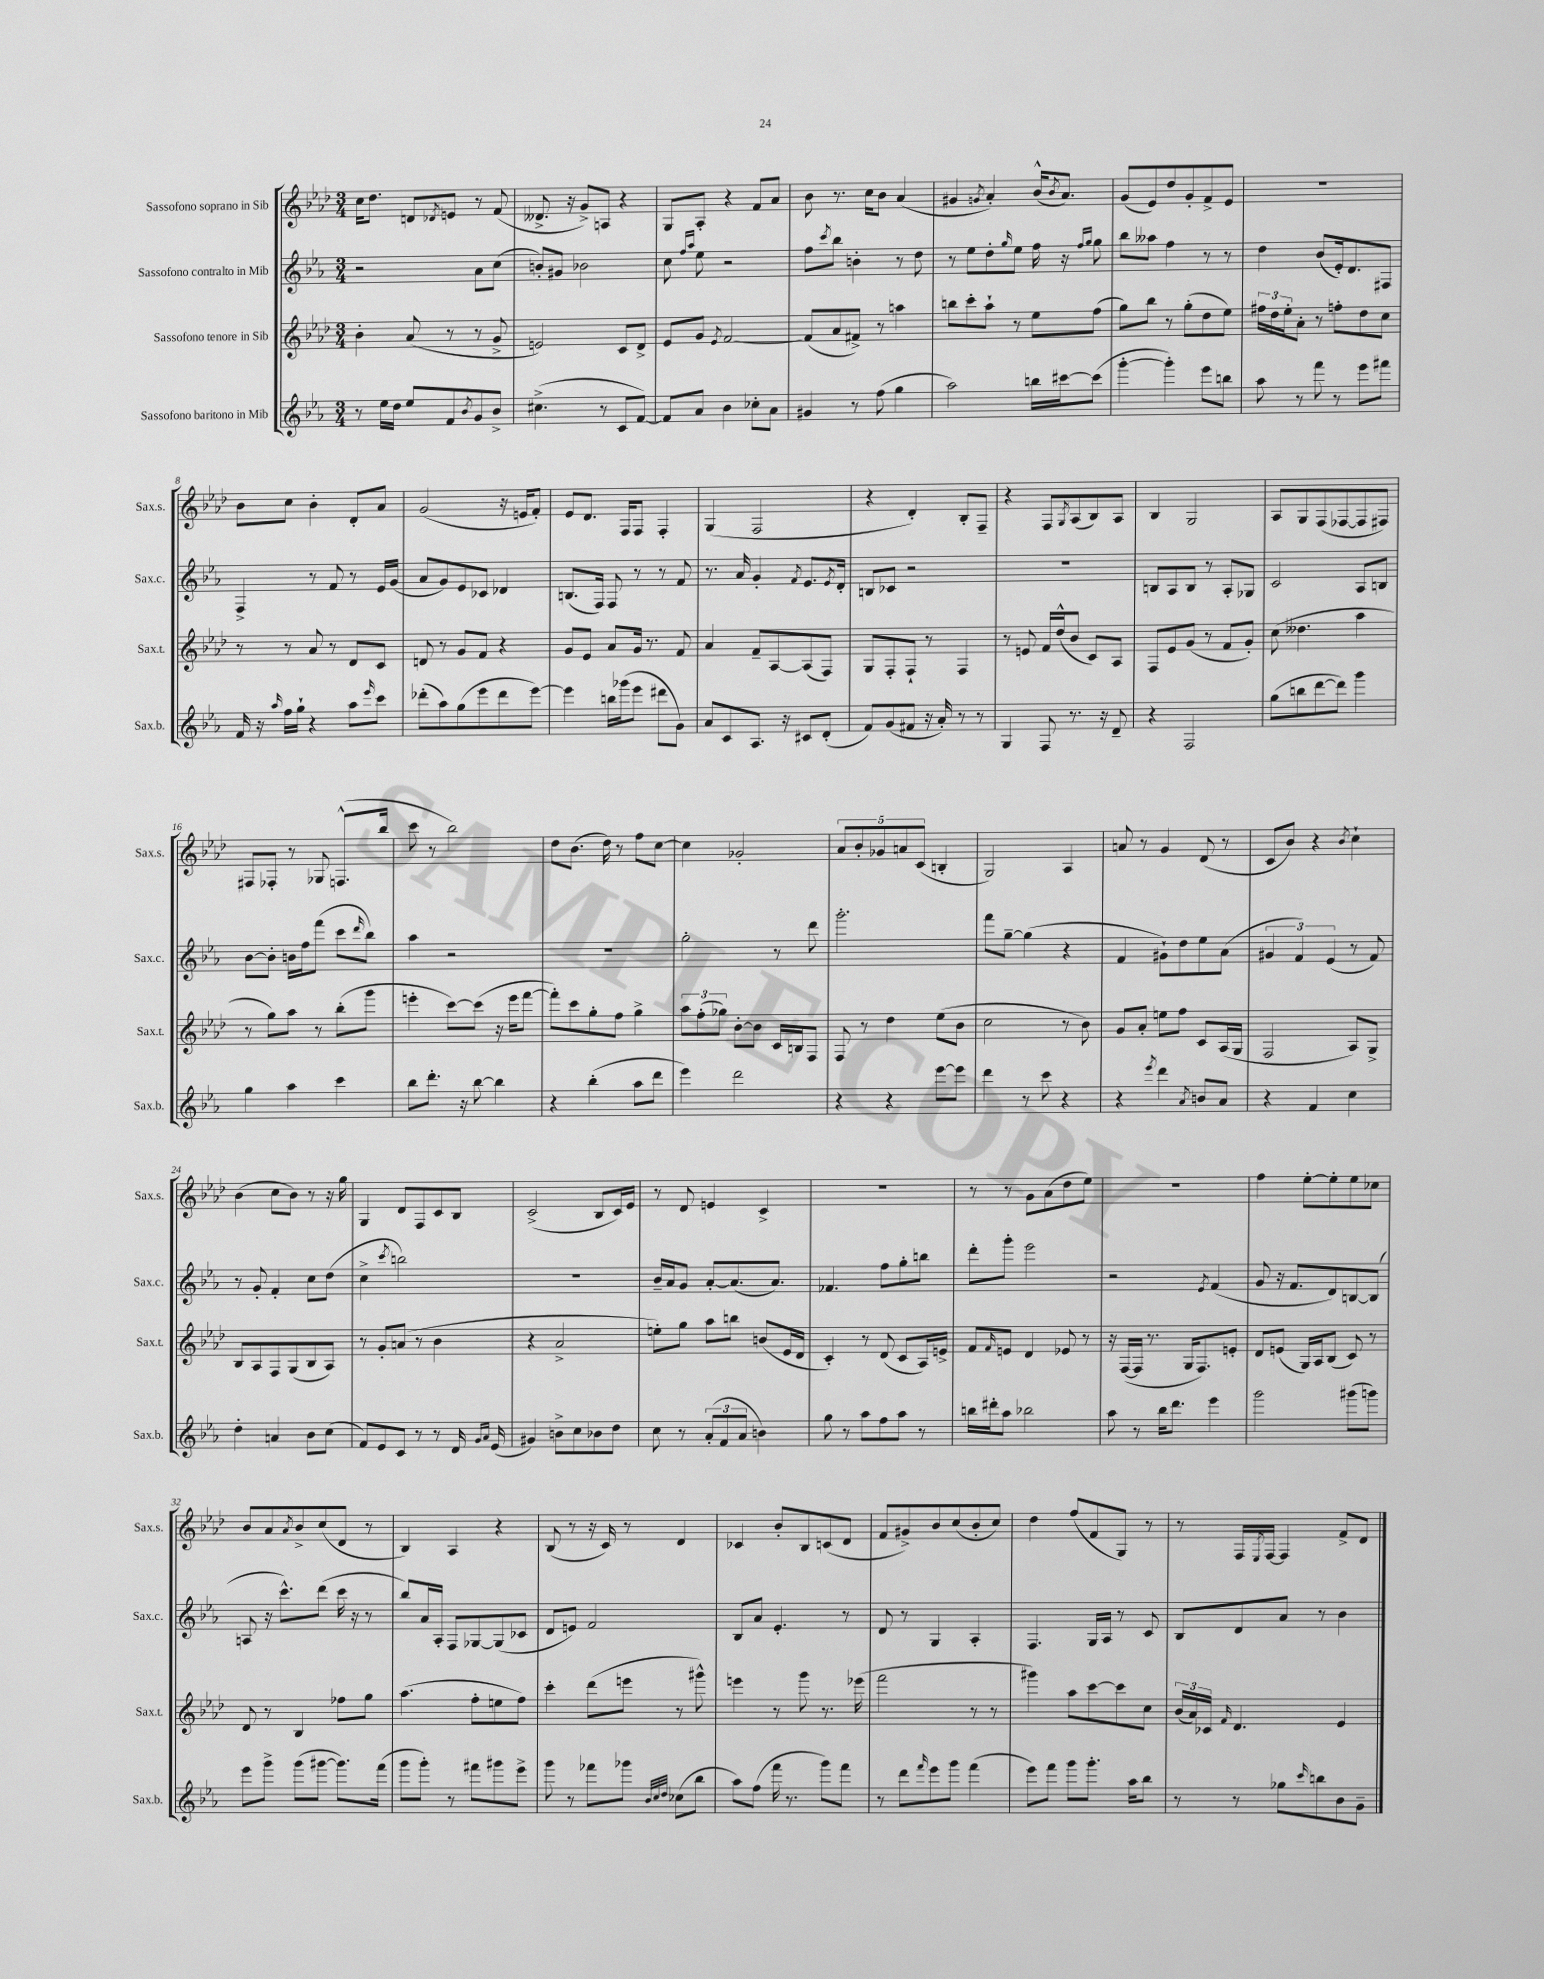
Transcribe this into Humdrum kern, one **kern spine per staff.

**kern	**kern	**kern	**kern
*staff4	*staff3	*staff2	*staff1
*clefG2	*clefG2	*clefG2	*clefG2
*k[b-e-a-]	*k[b-e-a-d-]	*k[b-e-a-]	*k[b-e-a-d-]
*M3/4	*M3/4	*M3/4	*M3/4
8r	4b-'	2r	16cc
.	.	.	8.dd-
16ee-	.	.	.
16dd	.	.	.
8ee-	(8a-	.	8d
.	.	.	8qd-
8f	8r	.	8e
8qb-	.	.	.
8g	8r	8a-	8r
8b-^	8g^	(8cc	(8f
=	=	=	=
(4.cc#^	2e)	8b')	8.d--^
.	.	8g#	.
.	.	.	16r
.	.	2b-	8g^)
8r	.	.	8A
8c	8c	.	4r
[8f)	8d-^	.	.
=	=	=	=
8f]	8e-	8cc	8G
.	.	16qqff	.
.	.	16qqaa-	.
8a-	8g	8ee-	8A-'
.	8qe-	.	.
4b-	[2f	2r	4r
8cc-'	.	.	8f
8a-	.	.	8a-
=	=	=	=
4g#	(8f]	8ff	8b-
.	.	8qccc	.
.	8a-	8bb-	8.r
8r	8f#^)	4b'	.
.	.	.	16cc
(8ff	8r	.	8b-
4gg	4aa	8r	(4a-
.	.	8dd	.
=	=	=	=
2aa-)	8bb	8r	4g#
.	8ccc'	8ee-	.
.	.	.	8qg
.	8aa-`	8dd'	4a-')
.	.	16qqgg	.
.	8r	8ee-	.
16bb	8ee-	16ff	(16b-^^
.	.	.	8qb-
[16ccc#	.	16r	8.a-)
.	.	16qqff	.
.	.	16qqgg	.
(8ccc#]	(8ff	8gg	.
=	=	=	=
[4ggg'	8gg)	8bb-	(8g
.	8bb-	8aa--	8e-)
4ggg'])	8r	4ff	8dd-
.	(8gg'	.	8g'
8eee-	8dd-	8r	8f^
8bb	8ee-)	8r	8e-
=	=	=	=
8aa-	24ff#	4dd	2.r
.	24dd-	.	.
.	24ee-'	.	.
8r	8a-'	.	.
8fff	8r	(8b-	.
8r	8ff'	16e-')	.
.	.	8.d	.
8eee-	8dd-	.	.
8fff#	8cc	8F#	.
=	=	=	=
16f	8r	4F^	8b-
16r	.	.	.
16qqaa-	.	.	.
16ff	8r	.	8cc
16gg`	.	.	.
4r	8a-	8r	4b-'
.	8r	8f	.
8aa-	8d-	8r	8d-'
16qqeee-	.	.	.
8ccc	8c	16e-	8a-
.	.	(16g	.
=	=	=	=
(8ddd-'	8d	8a-	(2g
8aa-)	8r	8g)	.
(8gg	8g	8e-	.
8eee-	8f	8c-	.
8ddd-	4r	4d-	16r
.	.	.	16e
[8eee-)	.	.	8f')
=	=	=	=
4eee-]	8g	(8.B	8e-
.	8e-	.	8.d-
.	.	16F)	.
16bb	8a-	8F	.
(16ggg-	.	.	16F
8eee-	16g	8r	8F
.	8.r	.	.
8ddd#	.	8r	4F'
8g)	8f	8f	.
=	=	=	=
8a-	4a-	8.r	(4G
8c	.	.	.
.	.	16a-	.
8.A-	8f~	4g'	2F
.	[8A-	.	.
16r	.	.	.
.	.	8qf	.
8c#	(8A-]	8.e-	.
(8d'	8F)	.	.
.	.	8qe-	.
.	.	16d'	.
=	=	=	=
8f)	8G	8B	4r
(8g	8F'	8c-	.
8f#	8F`	2r	4d-')
16r	8r	.	.
16a-')	.	.	.
8r	4F	.	8B-'
8r	.	.	8F~
=	=	=	=
4G	8r	2.r	4r
.	8e	.	.
8F	16f	.	8F
.	(16dd-^^	.	.
.	.	.	8qG
8.r	8b-	.	(8A-
.	8c)	.	8B-)
16r	.	.	.
8d~	8A-	.	8A-
=	=	=	=
4r	8F	8B	4B-
.	8e-	8A-	.
2F	(8g	8B	2G
.	8r	8r	.
.	8f	8A-'	.
.	8g')	8G-	.
=	=	=	=
(8gg	(8cc	2c	8A-
8bb	4.dd--	.	8G
[8ddd	.	.	(8F
8ddd])	.	.	[8F-
4ggg	4aa-	8A-	8F-]
.	.	8B	8F#)
=	=	=	=
4gg	8r	[8b-	8F#
.	8gg)	8b-']	8F-'
4aa-	8aa-	16b	8r
.	.	16ff	.
.	8r	(8fff	8G-
4ccc	(8bb-'	8ccc	(8.F^^
.	.	16qqddd	.
.	8ggg	8bb-)	.
.	.	.	16bb-
=	=	=	=
8bb-	4eee'	4aa-	8ccc
8.ddd'	.	.	8r
.	[8ccc)	2r	2bb-)
16r	.	.	.
[8bb-	(8ccc]	.	.
4bb-]	16r	.	.
.	16eee	.	.
.	[8fff	.	.
=	=	=	=
4r	8fff'])	2.r	8dd-
.	8ccc	.	(8.b-
(4bb-'	8gg'	.	.
.	.	.	16dd-)
.	8ff	.	8r
8aa-	4gg^	.	8ff
8ddd	.	.	[8cc
=	=	=	=
4eee-)	12aa-	2gg'	4cc]
.	(12ff'	.	.
.	12gg-)	.	.
2ddd	[8b-'	.	2g-'
.	8b-]	.	.
.	16c	8r	.
.	16B	.	.
.	8F	8ddd	.
=	=	=	=
4r	8F	2.ggg'	10a-
.	.	.	10b-'
.	8r	.	.
.	.	.	10g-
4r	4dd-	.	.
.	.	.	10a
.	.	.	(10c
[8eee-	(8ee-	.	4B'
8eee-]	8b-	.	.
=	=	=	=
4ddd	2cc	8fff	2G)
.	.	[8gg~	.
8r	.	(4gg]	.
8ccc	.	.	.
4r	8r	4r	4A-
.	8b-)	.	.
=	=	=	=
4r	8g	4f	8a
.	8a-'	.	8r
8qeee-	.	.	.
4ddd	8ee	8g#`)	4g
.	8ff	8dd	.
8qa-	.	.	.
8b	8c	8ee-	(8d-
8a-	(16A-	(8a-	8r
.	16G	.	.
=	=	=	=
4r	2F	6g#	8c
.	.	.	8b-)
.	.	6f)	.
4f	.	.	4r
.	.	(6e-	.
.	.	.	8qb-
4cc	8A-)	8r	4cc`
.	8G^	8f)	.
=	=	=	=
4dd'	8B-	8r	(4b-
.	8A-	8g'	.
4a	8F	4f'	8cc
.	(8G	.	8b-)
8b-	8B-	8cc	8r
(8cc	8A-)	(8dd	16r
.	.	.	16gg
=	=	=	=
8f)	8r	4cc^	4G
8e-	8g'	.	.
.	.	8qccc	.
8c	(8a	2bb)	8d-
8r	8r	.	8F
8r	4b-	.	8c
16d	.	.	8B-
16qqg	.	.	.
16qqa-	.	.	.
(16e-	.	.	.
=	=	=	=
4g#)	4r	2.r	(2c^
8b^	2a-^	.	.
8cc	.	.	.
8b-	.	.	8B-
8dd	.	.	16c)
.	.	.	16e-
=	=	=	=
8cc	8ee')	16b-~	8r
.	.	16a-	.
8r	8gg	8g	8d-
(12a-'	8aa-	[8a-'	4e
12f	.	.	.
.	8bb	(8.a-]	.
12a-	.	.	.
4b)	(8b	.	4c^
.	.	8.a-)	.
.	16e-	.	.
.	16d-	.	.
=	=	=	=
8gg	4c')	4.f-	2.r
8r	.	.	.
8aa-	8r	.	.
8ff	(8d-	8ff	.
8aa-	8c	8gg'	.
8r	16A-)	8bb	.
.	16e^	.	.
=	=	=	=
16bb	8f	8ddd'	8r
16ddd#'	.	.	.
.	16qqf	.	.
8aa-	8e	8ggg'	8r
2bb-	4d-	2eee-	8g
.	.	.	(8a-
.	8e-	.	8dd-
.	8r	.	8ee-)
=	=	=	=
8aa-	16r	2r	2.r
.	([16F	.	.
8r	16F]	.	.
.	8.r	.	.
16bb-	.	.	.
8.ddd	.	.	.
.	16G	.	.
.	8.F)	.	.
.	.	8qe-	.
4eee-	.	(4f	.
.	8e'	.	.
=	=	=	=
2ggg	8d-	8g	4ff
.	(8e	16r	.
.	.	8.f	.
.	16G)	.	[8ee-'
.	16A-	.	.
.	(8B-	8d)	8ee-']
(8ggg#	8c)	[8B	8ee-
8ggg)	8r	(8B]	8cc-
=	=	=	=
8eee-	8d-	8A	8b-
8ggg^	8r	16r	8a-
.	.	8.ccc^^)	.
.	.	.	8qa-
(8ggg	4B-	.	8b-^
[8ggg#	.	(8ddd	(8cc
8.ggg#])	8ff-	16ccc	8d-
.	.	16r	.
.	8gg	8r	8r
(16fff	.	.	.
=	=	=	=
8ggg	(4.aa-	8bb-)	4B-)
8ggg')	.	16a-	.
.	.	16A-'	.
8r	.	8F	4A-
8fff#	8ff'	[8G-	.
8ggg#	8ee	(8G-]	4r
8eee-^	8ff)	8c-	.
=	=	=	=
8ggg	4ccc'	8d	(8B-
8r	.	8e)	8r
8fff-	(8ddd-	2f	16r
.	.	.	16c)
8ggg-	8eee	.	8r
32qqb-	.	.	.
32qqcc	.	.	.
32qqdd	.	.	.
(8cc-	8r	.	4d-
8bb-	8ggg#^^)	.	.
=	=	=	=
8aa-)	4eee	8B-	4c-
(8ff	.	8a-	.
16fff	8r	4.e-'	8b-'
8.r	.	.	.
.	8ggg	.	8B-
8ggg)	8.r	.	(8c
8fff	.	8r	8d-
.	(16eee-	.	.
=	=	=	=
8r	2fff	8d	8f
8ddd	.	8r	8g#^)
16qqfff	.	.	.
8eee-	.	4G	8b-
8ggg	.	.	(8cc
(4fff	8r	4A-'	8b-'
.	8r	.	8cc)
=	=	=	=
8eee-)	4ggg#)	4.F	4dd-
8fff	.	.	.
8ggg	8aa-	.	(8ff
8.ggg'	[8ccc	16G	8f
.	.	16A-	.
.	8ccc]	8r	8G)
16aa-	.	.	.
8bb-	8cc	8c	8r
=	=	=	=
8r	(24b-	8B-	8r
.	24a-)	.	.
.	24c-	.	.
.	16qqf	.	.
8r	4.d-	8d	16F
.	.	.	8qE-
.	.	.	[16F
8gg-	.	8a-	4F]
16qqccc	.	.	.
8bb	.	8r	.
8b-	4e-	4b-	8f^
8g~	.	.	8d-
==	==	==	==
*-	*-	*-	*-
